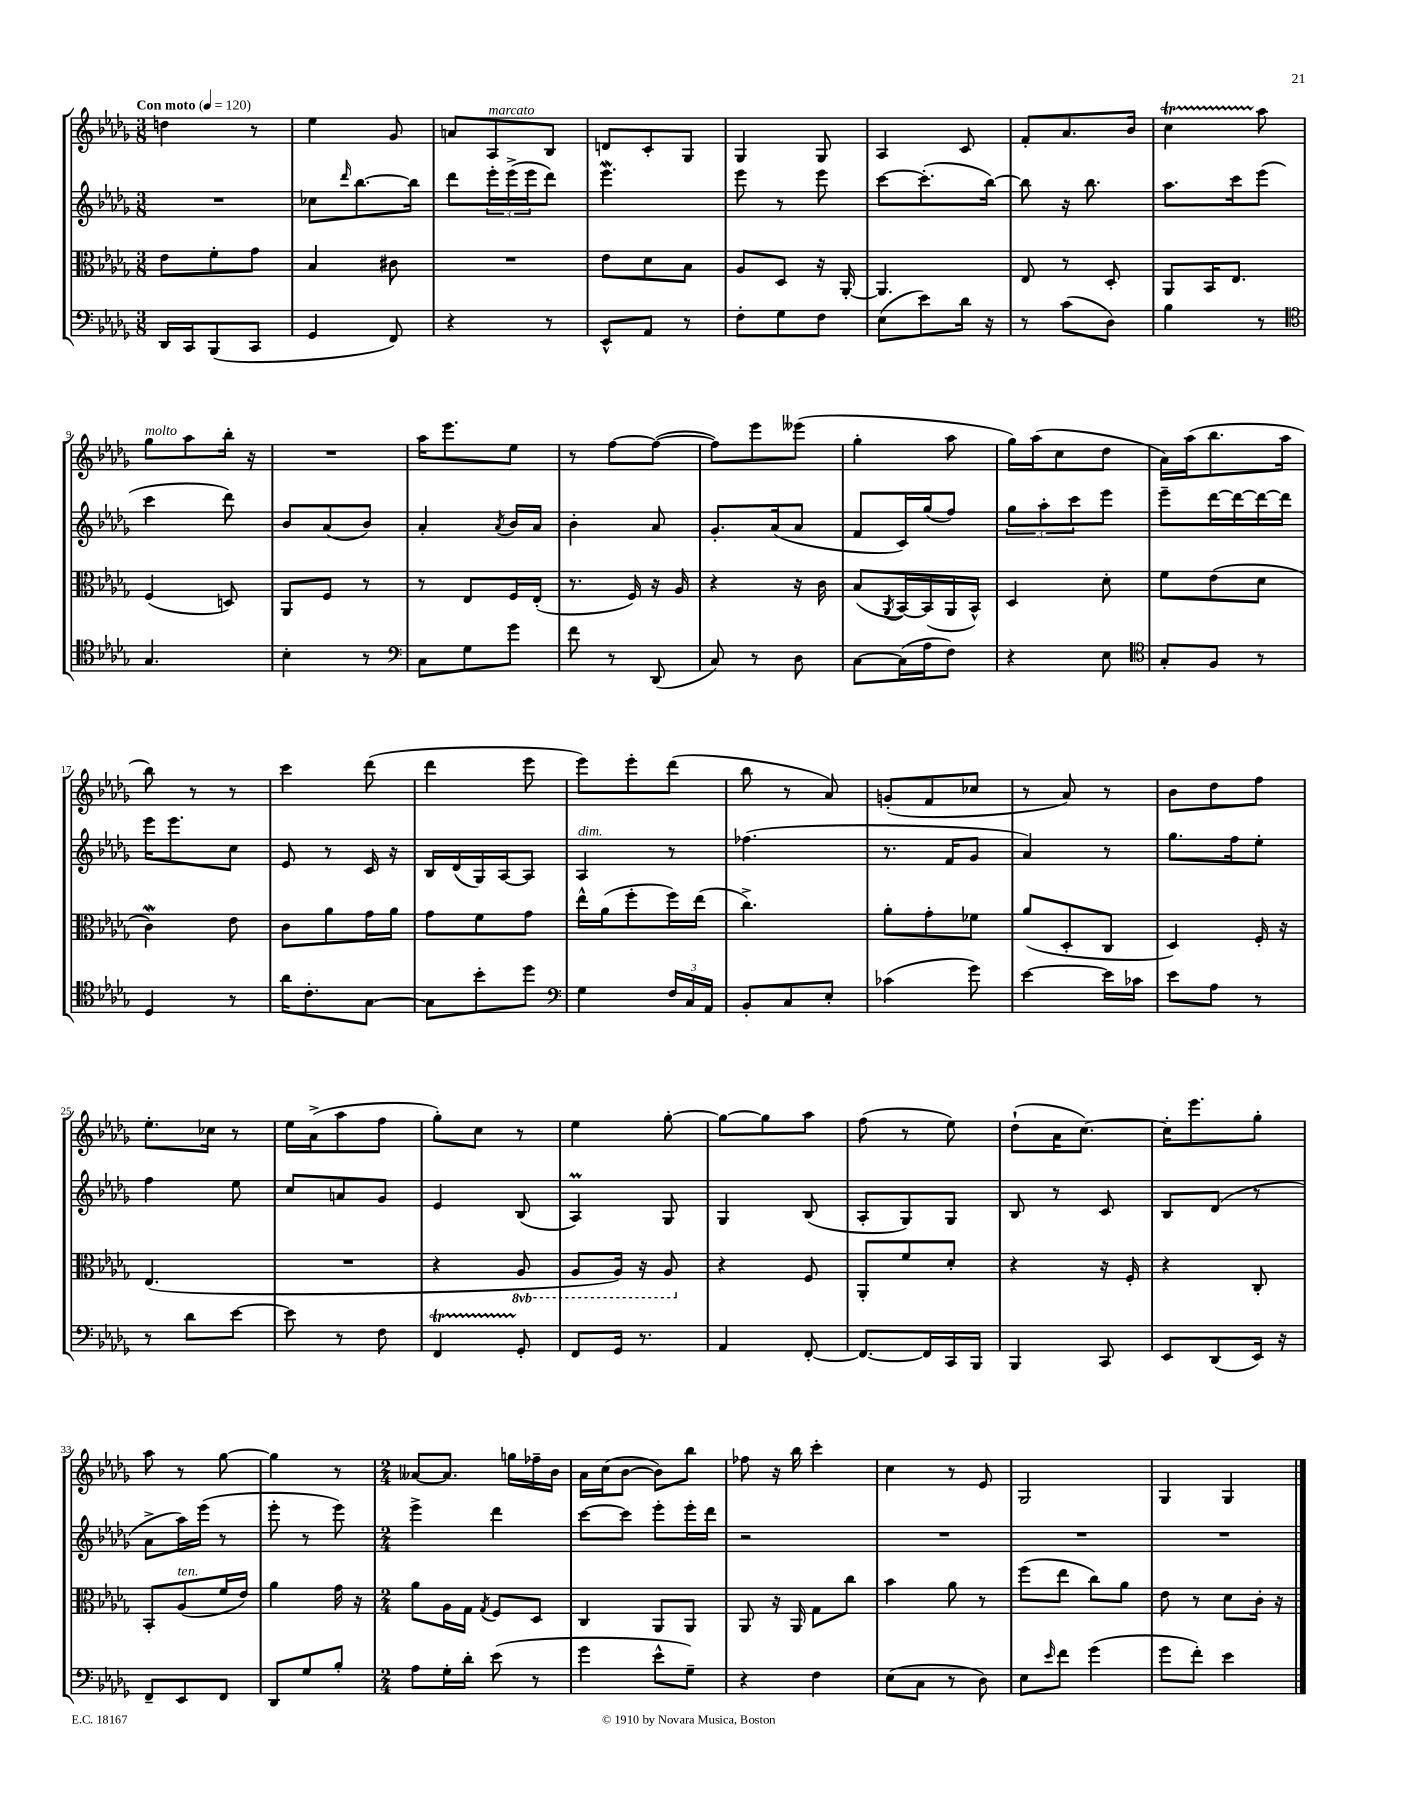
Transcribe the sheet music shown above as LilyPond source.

<<
\new StaffGroup <<
\new Staff = "s0" {
    \clef treble \key des \major \numericTimeSignature \time 3/8 \tempo "Con moto" 4 = 120
    d''4 r8 |
    ees''4 ges'8 |
    a'8 aes8^\markup { \italic "marcato" } bes8 |
    d'8 c'8-. ges8 |
    ges4 ges8 |
    aes4 c'8 |
    f'8-. aes'8. bes'16 |
    c''4\startTrillSpan aes''8\stopTrillSpan |
    ges''8^\markup { \italic "molto" } aes''8 bes''16-. r16 |
    R4. |
    aes''16 ees'''8. ees''8 |
    r8 f''8~ f''8~( |
    f''8) ees'''8 eeses'''8( |
    ges''4-. aes''8 |
    ges''16) aes''16( c''8 des''8 |
    aes'16) aes''16( bes''8. aes''16 |
    bes''8) r8 r8 |
    c'''4 des'''8( |
    des'''4 ees'''8 |
    ees'''8) ees'''8-. des'''8( |
    bes''8 r8 aes'8) |
    g'8-.( f'8 ces''8 |
    r8 aes'8) r8 |
    bes'8 des''8 f''8 |
    ees''8.-. ces''16 r8 |
    ees''16 aes'16->( aes''8 f''8 |
    ges''8-.) c''8 r8 |
    ees''4 ges''8~-. |
    ges''8~ ges''8 aes''8 |
    f''8( r8 ees''8) |
    des''8-!( aes'16 c''8.~) |
    c''16-. ees'''8. ges''8-. |
    aes''8 r8 ges''8~ |
    ges''4 r8 |
    \numericTimeSignature \time 2/4 aeses'8~ aeses'8. g''16 fes''16-- bes'16 |
    aes'16 c''16( bes'8~ bes'8) bes''8 |
    fes''8 r16 bes''16 c'''4-. |
    c''4 r8 ees'8 |
    ges2 |
    ges4 ges4 \bar "|." |
}
\new Staff = "s1" {
    \clef treble \key des \major \numericTimeSignature \time 3/8
    R4. |
    ces''8 \grace { des'''16 } bes''8.~ bes''16 |
    des'''8 \tuplet 3/2 { ees'''16-. ees'''16->( ees'''16 } des'''8) |
    ees'''4.\mordent |
    ees'''8 r8 ees'''8 |
    c'''8~ c'''8.-.( bes''16~) |
    bes''8 r16 bes''8. |
    aes''8. c'''16 ees'''8( |
    c'''4 des'''8) |
    bes'8 aes'8( bes'8) |
    aes'4-. \acciaccatura { aes'8 } bes'16 aes'16 |
    bes'4-. aes'8 |
    ges'8.-. aes'16( aes'8 |
    f'8 c'16) ges''16( f''8) |
    \tuplet 3/2 { ges''8 aes''8-. c'''8 } ees'''8 |
    ees'''8-- des'''16~ des'''16~ des'''16~ des'''16 |
    ees'''16 ees'''8. c''8 |
    ees'8 r8 c'16 r16 |
    bes16 des'16( ges16) aes16~ aes8 |
    aes4^\markup { \italic "dim." } r8 |
    fes''4.( |
    r8. f'16 ges'8 |
    aes'4) r8 |
    ges''8. f''16 ees''8-. |
    f''4 ees''8 |
    c''8 a'8 ges'8 |
    ees'4 bes8( |
    aes4\prall) ges8 |
    ges4 bes8( |
    aes8-. ges8) ges8 |
    bes8 r8 c'8 |
    bes8 des'8( r8 |
    aes'8-> aes''16) ees'''16( r8 |
    ees'''8-. r8 ees'''8) |
    \numericTimeSignature \time 2/4 ees'''4-> des'''4 |
    c'''8~ c'''8 ees'''8-. ees'''16-. des'''16 |
    r2 |
    R2 |
    R2 |
    R2 \bar "|." |
}
\new Staff = "s2" {
    \clef alto \key des \major \numericTimeSignature \time 3/8 \set Staff.ottavationMarkups = #ottavation-simple-ordinals
    ees'8 f'8-. ges'8 |
    bes4 cis'8 |
    R4. |
    ees'8 des'8 bes8 |
    aes8 des8 r16 aes,16~-. |
    aes,4. |
    ees8 r8 des8-. |
    aes,8 bes,16 ees8. |
    f4( d8) |
    aes,8 f8 r8 |
    r8 ees8 f16 ees16-.( |
    r8. f16) r16 aes16 |
    r4 r16 c'16 |
    bes8( \acciaccatura { aes,8 } bes,16~) bes,16( aes,16 bes,16-^) |
    des4 des'8-. |
    f'8 ees'8( des'8 |
    c'4\mordent) ees'8 |
    c'8 aes'8 ges'16 aes'16 |
    ges'8 f'8 ges'8 |
    ees''16-^ aes'16( f''8-. f''16) ees''16( |
    c''4.->) |
    aes'8-. ges'8-. fes'8 |
    aes'8( des8-. c8 |
    des4) f16-. r16 |
    ees4.( |
    R4. |
    r4 \ottava #-1 aes,8 |
    aes,8 aes,16) r16 aes,8 \ottava #0 |
    r4 f8 |
    aes,8-. f'8 des'8-. |
    r4 r16 f16-. |
    r4 c8-. |
    bes,8-. aes8^\markup { \italic "ten." }( f'16 ees'16) |
    aes'4 ges'16 r16 |
    \numericTimeSignature \time 2/4 aes'8 aes16 ges16 \acciaccatura { ges8 } f8 des8 |
    c4 aes,8 aes,8 |
    aes,8 r16 aes,16 ges8 c''8 |
    bes'4 aes'8 r8 |
    f''8( ees''8 c''8) aes'8 |
    ees'8 r8 des'8 c'16-. r16 \bar "|." |
}
\new Staff = "s3" {
    \clef bass \key des \major \numericTimeSignature \time 3/8
    des,16 c,16 bes,,8( c,8 |
    ges,4 f,8) |
    r4 r8 |
    ees,8-^ aes,8 r8 |
    f8-. ges8 f8 |
    ees8( ees'8) des'16 r16 |
    r8 c'8( des8) |
    bes4 r8 |
    \clef tenor ges4. |
    bes4-. r8 |
    \clef bass c8 ges8 ges'8 |
    f'8 r8 des,8( |
    c8) r8 des8 |
    c8~ c16( aes16 f8) |
    r4 ees8 |
    \clef tenor ges8-. f8 r8 |
    des4 r8 |
    aes'16 c'8.-. ges8~ |
    ges8 bes'8-. des''8 |
    \clef bass ges4 \tuplet 3/2 { f16 c16 aes,16 } |
    bes,8-. c8 ees8-. |
    ces'4( ges'8) |
    ees'4~ ees'16 ces'16 |
    ees'8 aes8 r8 |
    r8 des'8 ees'8~ |
    ees'8 r8 f8 |
    f,4\startTrillSpan ges,8-.\stopTrillSpan |
    f,8 ges,16 r8. |
    aes,4 f,8~-. |
    f,8.~ f,16 c,16 bes,,16 |
    bes,,4 c,8 |
    ees,8 des,8( ees,16) r16 |
    f,8-- ees,8 f,8 |
    des,8 ges8 bes8-. |
    \numericTimeSignature \time 2/4 aes8 ges16-. des'16-. ees'8( r8 |
    ges'4 ees'8-^ ges8--) |
    r4 f4 |
    ees8( c8 r8 des8) |
    ees8 \grace { ees'16 } f'8 ges'4( |
    ges'8 f'8-.) ees'4 \bar "|." |
}
>>
>>
